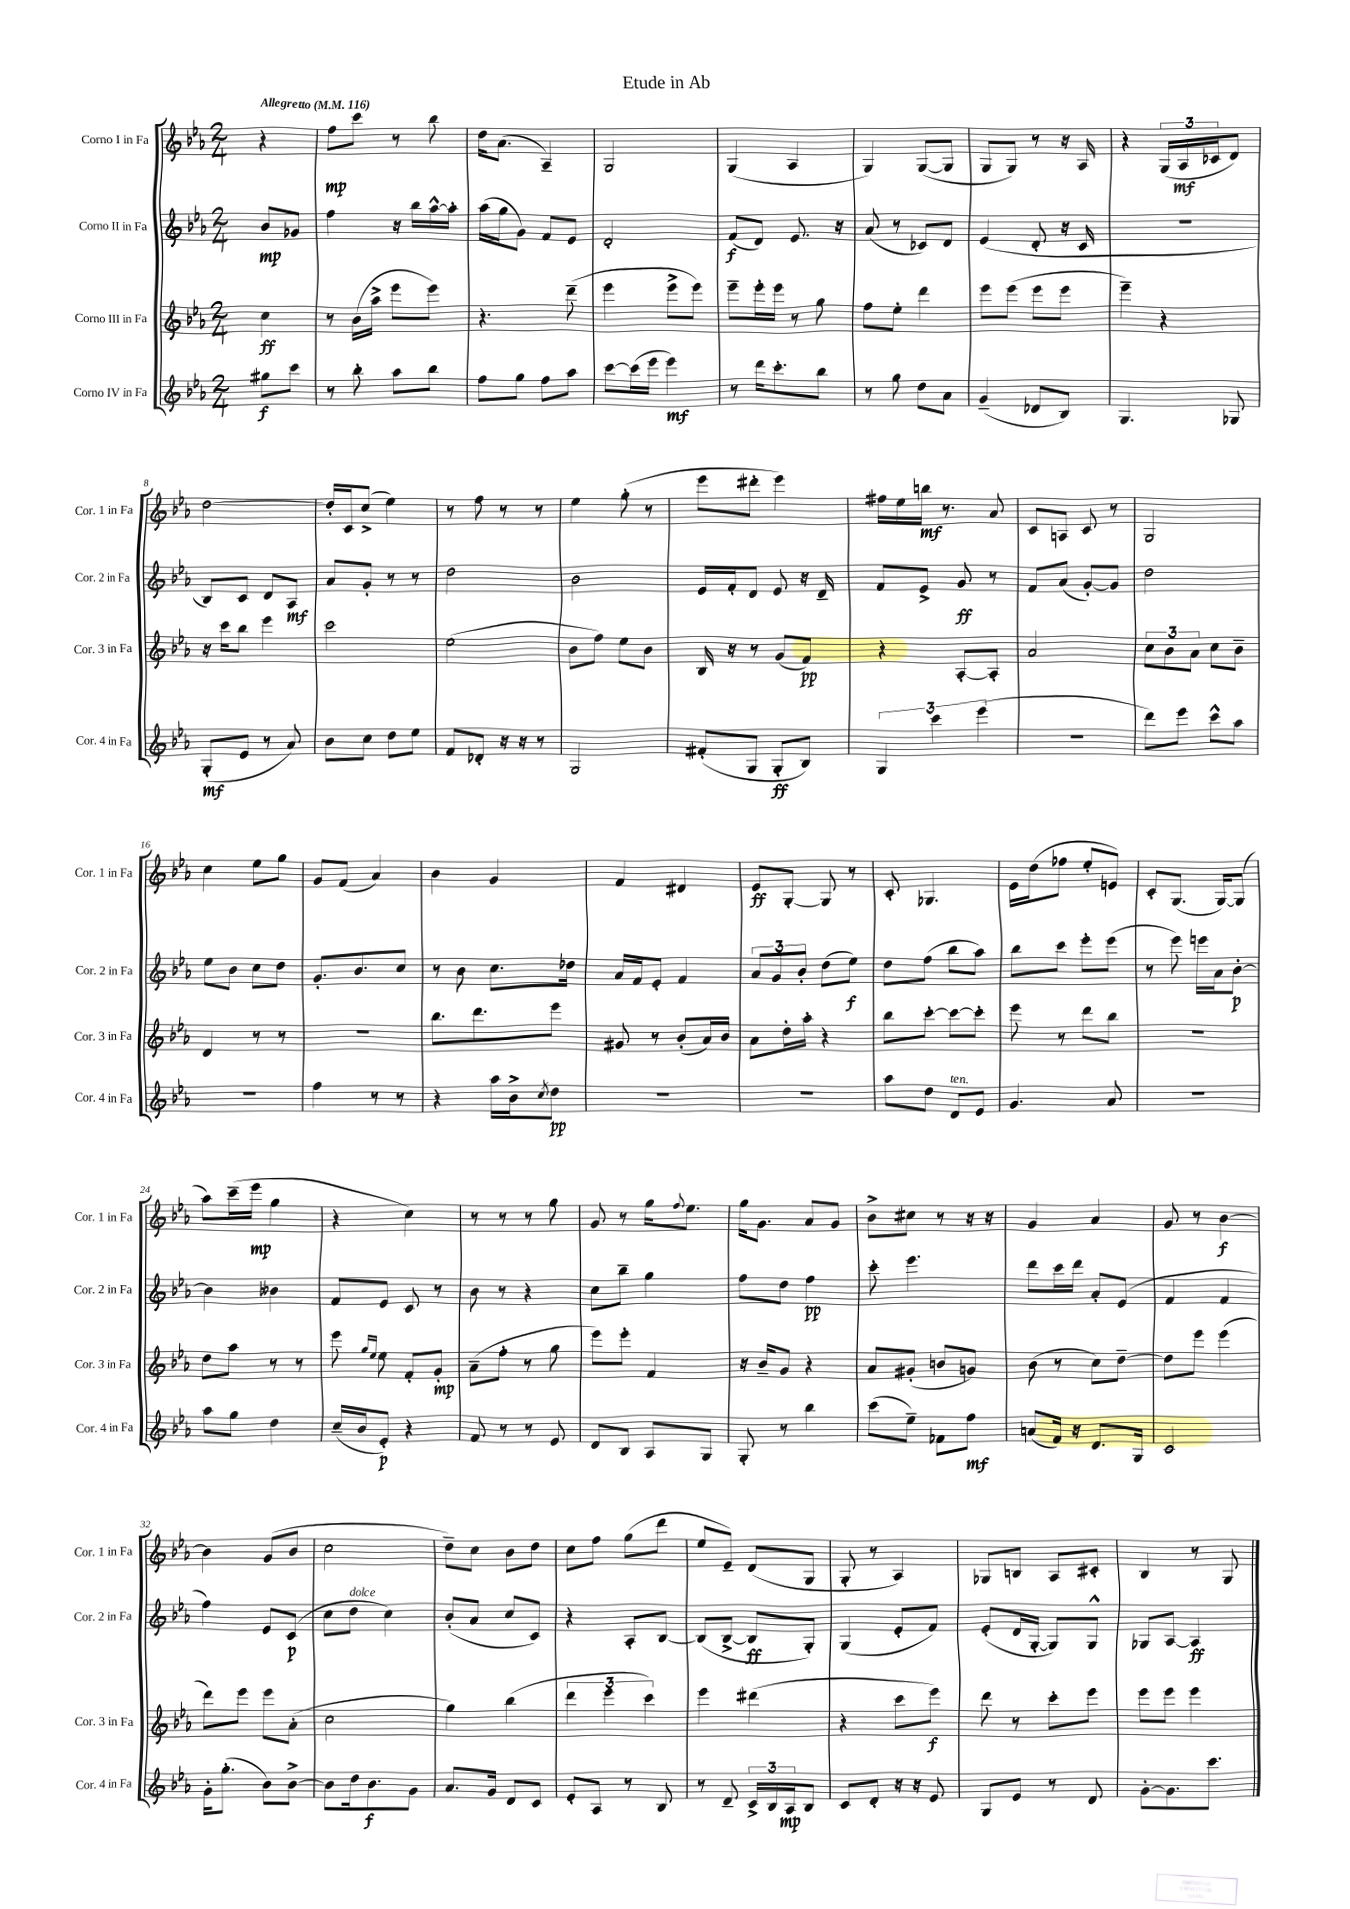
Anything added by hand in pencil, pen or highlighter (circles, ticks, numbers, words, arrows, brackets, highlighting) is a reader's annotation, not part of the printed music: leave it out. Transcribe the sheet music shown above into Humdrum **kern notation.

**kern	**dynam	**kern	**dynam	**kern	**dynam	**kern	**dynam
*part4	*part4	*part3	*part3	*part2	*part2	*part1	*part1
*staff4	*staff4	*staff3	*staff3	*staff2	*staff2	*staff1	*staff1
*I"Corno IV in Fa	*	*I"Corno III in Fa	*	*I"Corno II in Fa	*	*I"Corno I in Fa	*
*I'Cor. 4 in Fa	*	*I'Cor. 3 in Fa	*	*I'Cor. 2 in Fa	*	*I'Cor. 1 in Fa	*
*clefG2	*	*clefG2	*	*clefG2	*	*clefG2	*
*k[b-e-a-]	*	*k[b-e-a-]	*	*k[b-e-a-]	*	*k[b-e-a-]	*
*M2/4	*	*M2/4	*	*M2/4	*	*M2/4	*
*MM116	*	*MM116	*	*MM116	*	*MM116	*
=	=	=	=	=	=	=	=
!	!	!	!	!	!	!LO:TX:a:B:t=Allegretto	!
8gg#X\L	f	4cc\	ff	8b-/L	mp	4r	.
8ccc\J	.	.	.	8g-X/J	.	.	.
=1	=1	=1	=1	=1	=1	=1	=1
8r	.	8r	.	4ff\	.	8ff\L	mp
8bb-'\	.	(16b-\LL	.	.	.	8ccc\J	.
.	.	16aa-^\JJ	.	.	.	.	.
8aa-\L	.	8eee-\L	.	16r	.	8r	.
.	.	.	.	16bb-\LL	.	.	.
8bb-\J	.	8eee-\J)	.	[16aa-^^\	.	8bb-\	.
.	.	.	.	16aa-'\JJ]	.	.	.
=2	=2	=2	=2	=2	=2	=2	=2
8ff\L	.	4.r	.	(16aa-\LL	.	16dd\KL	.
.	.	.	.	16gg\J	.	(8.a-\J	.
8gg\J	.	.	.	8g\J)	.	.	.
8ff\L	.	.	.	8f/L	.	4A-~/)	.
8aa-\J	.	(8ddd~\	.	8e-/J	.	.	.
=3	=3	=3	=3	=3	=3	=3	=3
[8ccc\L	.	4eee-\	.	2d'/	.	2G/	.
(16ccc\L]	.	.	.	.	.	.	.
16eee-\JJ	.	.	.	.	.	.	.
4eee-\)	mf	8eee-^\L	.	.	.	.	.
.	.	8eee-\J)	.	.	.	.	.
=4	=4	=4	=4	=4	=4	=4	=4
8r	.	8eee-~\L	.	(8f/L	f	(4G/	.
16ddd\KL	.	16eee-'\L	.	8d/J)	.	.	.
8.ccc'\	.	16eee-\JJ	.	.	.	.	.
.	.	8r	.	8.e-/	.	4A-/	.
8bb-\J	.	8gg\	.	.	.	.	.
.	.	.	.	16r	.	.	.
=5	=5	=5	=5	=5	=5	=5	=5
8r	.	8ff\L	.	(8a-/	.	4G/)	.
8gg\	.	8ee-'\J	.	8r	.	.	.
8dd\L	.	4ddd\	.	8c-X/L)	.	([8G/L	.
8a-\J	.	.	.	8d/J	.	8G/J]	.
=6	=6	=6	=6	=6	=6	=6	=6
(4g~/	.	8eee-\L	.	(4e-/	.	8G/L	.
.	.	(8eee-\J	.	.	.	8G/J)	.
8d-X/L	.	8eee-\L	.	8d'/	.	8r	.
8B-/J)	.	8eee-\J	.	16r	.	16r	.
.	.	.	.	16c/	.	16A-/	.
=7	=7	=7	=7	=7	=7	=7	=7
4.G/	.	4eee-~\)	.	2r	.	4r	.
.	.	4r	.	.	.	(24G/LL	.
.	.	.	.	.	.	24A-/	mf
.	.	.	.	.	.	24c-X/J	.
8G-X/	.	.	.	.	.	8d/J)	.
!!LO:LB:g=z
=8	=8	=8	=8	=8	=8	=8	=8
(8G'/L	mf	16r	.	8B-/L)	.	[2dd\	.
.	.	16ccc\KL	.	.	.	.	.
8e-/J	.	8bb-\J	.	8c/J	.	.	.
8r	.	4eee-\	.	8d/L	.	.	.
8a-/)	.	.	.	8A-/J	mf	.	.
=9	=9	=9	=9	=9	=9	=9	=9
8b-\L	.	2ccc\	.	8a-/L	.	16dd'/LL]	.
.	.	.	.	.	.	16c/J	.
8cc\J	.	.	.	8g'/J	.	(8cc^/J	.
8dd\L	.	.	.	8r	.	4ee-\)	.
8ee-\J	.	.	.	8r	.	.	.
=10	=10	=10	=10	=10	=10	=10	=10
8f/L	.	(2ee-\	.	2dd\	.	8r	.
8d-X'/J	.	.	.	.	.	8ff\	.
16r	.	.	.	.	.	8r	.
16r	.	.	.	.	.	.	.
8r	.	.	.	.	.	8r	.
=11	=11	=11	=11	=11	=11	=11	=11
2G/	.	8b-\L	.	2b-\	.	4ee-\	.
.	.	8ff\J)	.	.	.	.	.
.	.	8ee-\L	.	.	.	(8gg'\	.
.	.	8b-\J	.	.	.	8r	.
=12	=12	=12	=12	=12	=12	=12	=12
(8f#X'/L	.	16B-/	.	16e-/LL	.	8eee-\L	.
.	.	16r	.	16f'/J	.	.	.
8G/J	.	8r	.	8d/J	.	8ddd#X'\J	.
8G'/L	ff	(8g/L	.	8e-/	.	4eee-\)	.
8B-/J)	.	8f/J)	pp	16r	.	.	.
.	.	.	.	16d~/	.	.	.
=13	=13	=13	=13	=13	=13	=13	=13
6G/	.	4r	.	8f/L	.	16ff#X\LL	.
.	.	.	.	.	.	16ee-\	.
.	.	.	.	8e-^/J	.	16bbn\JJ	mf
6ccc\	.	.	.	.	.	.	.
.	.	.	.	.	.	8.r	.
.	.	[8A-'/L	.	8g/	ff	.	.
(6eee-\	.	.	.	.	.	.	.
.	.	8A-'/J]	.	8r	.	8a-/	.
=14	=14	=14	=14	=14	=14	=14	=14
2r	.	2a-/	.	8f/L	.	8c/L	.
.	.	.	.	(8a-/J	.	8An/J	.
.	.	.	.	[8g'/L)	.	8c/	.
.	.	.	.	8g/J]	.	8r	.
=15	=15	=15	=15	=15	=15	=15	=15
8ddd\L)	.	12cc\L	.	2dd\	.	2G/	.
.	.	12b-\	.	.	.	.	.
8eee-\J	.	.	.	.	.	.	.
.	.	12a-\J	.	.	.	.	.
8ccc^^\L	.	8cc\L	.	.	.	.	.
8aa-\J	.	8b-~\J	.	.	.	.	.
!!LO:LB:g=z
=16	=16	=16	=16	=16	=16	=16	=16
2r	.	4d/	.	8ee-\L	.	4cc\	.
.	.	.	.	8b-\J	.	.	.
.	.	8r	.	8cc\L	.	8ee-\L	.
.	.	8r	.	8dd\J	.	8gg\J	.
=17	=17	=17	=17	=17	=17	=17	=17
4ff\	.	2r	.	8.g'/L	.	8g/L	.
.	.	.	.	.	.	(8f/J	.
.	.	.	.	8.b-/	.	.	.
8r	.	.	.	.	.	4a-/)	.
8r	.	.	.	8cc/J	.	.	.
=18	=18	=18	=18	=18	=18	=18	=18
4r	.	8.bb-\L	.	8r	.	4b-\	.
.	.	.	.	8b-\	.	.	.
.	.	8.ddd\	.	.	.	.	.
16aa-\LL	.	.	.	8.cc\L	.	4g/	.
16b-^\J	.	.	.	.	.	.	.
8qcc/	.	.	.	.	.	.	.
8dd\J	pp	8eee-\J	.	.	.	.	.
.	.	.	.	16dd-X\Jk	.	.	.
=19	=19	=19	=19	=19	=19	=19	=19
2r	.	8g#X/	.	16a-/LL	.	4f/	.
.	.	.	.	16f/J	.	.	.
.	.	8r	.	8e-'/J	.	.	.
.	.	(8b-'/L	.	4f/	.	4d#X/	.
.	.	16a-/L)	.	.	.	.	.
.	.	16b-/JJ	.	.	.	.	.
=20	=20	=20	=20	=20	=20	=20	=20
2r	.	8a-\L	.	12a-/L	.	8e-/L	ff
.	.	.	.	12g/	.	.	.
.	.	16dd'\L	.	.	.	[8G'/J	.
.	.	.	.	12b-'/J	.	.	.
.	.	16aa-'\JJ	.	.	.	.	.
.	.	4r	.	(8dd\L	.	8G/]	.
.	.	.	.	8ee-\J)	f	8r	.
=21	=21	=21	=21	=21	=21	=21	=21
8aa-\L	.	8bb-\L	.	8dd\L	.	8c'/	.
8dd\J	.	[8ccc'\J	.	(8ff\J	.	4.G-X/	.
!LO:TX:a:i:t=ten.	!	!	!	!	!	!	!
8d/L	.	8ccc\L_	.	8bb-\L	.	.	.
8e-/J	.	8ccc'\J]	.	8aa-\J)	.	.	.
=22	=22	=22	=22	=22	=22	=22	=22
4.g/	.	8eee-\	.	8bb-\L	.	16e-\LL	.
.	.	.	.	.	.	(16dd\J	.
.	.	8r	.	8ccc\J	.	8ff-X\J	.
.	.	8ddd\L	.	8eee-'\L	.	8ee-'/L	.
8a-/	.	8bb-\J	.	(8eee-\J	.	8en/J)	.
=23	=23	=23	=23	=23	=23	=23	=23
2r	.	2r	.	8r	.	8c'/L	.
.	.	.	.	8eee-\)	.	(8.G/J	.
.	.	.	.	16eeen\LL	.	.	.
.	.	.	.	16a-\J	.	[16G/KL)	.
.	.	.	.	[8b-'\J	p	(8G/J]	.
!!LO:LB:g=z
=24	=24	=24	=24	=24	=24	=24	=24
8aa-\L	.	8dd\L	.	4b-\]	.	8aa-\L)	.
8gg\J	.	8aa-\J	.	.	.	(16ccc~\L	.
.	.	.	.	.	.	16eee-\JJ	mp
4dd\	.	8r	.	4b--X\	.	4gg\	.
.	.	8r	.	.	.	.	.
=25	=25	=25	=25	=25	=25	=25	=25
(16cc~/LL	.	8eee-\	.	8f/L	.	4r	.
16b-/J	.	.	.	.	.	.	.
.	.	16qqgg/LL	.	.	.	.	.
.	.	16qqee-/JJ	.	.	.	.	.
8e-'/J)	p	8ee-\	.	8e-/J	.	.	.
4r	.	8f'/L	.	8c/	.	4cc\)	.
.	.	8g'/J	mp	8r	.	.	.
=26	=26	=26	=26	=26	=26	=26	=26
8f/	.	(8a-~\L	.	8b-\	.	8r	.
8r	.	8ff'\J	.	8r	.	8r	.
8r	.	8r	.	4r	.	8r	.
8e-/	.	8gg\	.	.	.	8gg\	.
=27	=27	=27	=27	=27	=27	=27	=27
8d/L	.	8eee-\L)	.	8cc\L	.	8g/	.
8B-/J	.	8eee-'\J	.	8bb-~\J	.	8r	.
8A-/L	.	4f/	.	4gg\	.	16gg\KL	.
.	.	.	.	.	.	8qqff/	.
.	.	.	.	.	.	8.ee-\J	.
8G/J	.	.	.	.	.	.	.
=28	=28	=28	=28	=28	=28	=28	=28
8G'/	.	16r	.	8ff\L	.	16gg\KL	.
.	.	16b-~/KL	.	.	.	8.g\J	.
8r	.	8g/J	.	8dd\J	.	.	.
4bb-\	.	4r	.	4ff\	pp	8a-/L	.
.	.	.	.	.	.	8g/J	.
=29	=29	=29	=29	=29	=29	=29	=29
(8ccc\L	.	8a-/L	.	8ccc'\	.	8b-^\L	.
8ee-~\J)	.	(8g#X'/J	.	4.eee-\	.	8cc#X\J	.
8f-X\L	.	8bn/L	.	.	.	8r	.
8ff\J	mf	8gn/J)	.	.	.	16r	.
.	.	.	.	.	.	16r	.
=30	=30	=30	=30	=30	=30	=30	=30
(8an/L	.	(8b-\	.	8ddd\L	.	4g/	.
16f/Jk)	.	8r	.	16ccc\L	.	.	.
16r	.	.	.	16ddd\JJ	.	.	.
8.d/L	.	8cc\L)	.	8a-'/L	.	4a-/	.
.	.	[8dd~\J	.	(8e-/J	.	.	.
16G/Jk	.	.	.	.	.	.	.
=31	=31	=31	=31	=31	=31	=31	=31
2c/	.	8dd\L]	.	4f/	.	8g/	.
.	.	8eee-\J	.	.	.	8r	.
.	.	(4eee-\	.	4f/	.	[4b-\	f
!!LO:LB:g=z
=32	=32	=32	=32	=32	=32	=32	=32
16g'\KL	.	8ddd\L)	.	4ff\)	.	4b-\]	.
(8.gg'\J	.	.	.	.	.	.	.
.	.	8eee-\J	.	.	.	.	.
8b-\L)	.	8eee-\L	.	8e-/L	.	(8g/L	.
[8b-^\J	.	(8a-'\J	.	(8c/J	p	8b-/J	.
=33	=33	=33	=33	=33	=33	=33	=33
8b-\L]	.	2cc\	.	8cc\L	.	2cc\	.
!	!	!	!	!LO:TX:a:i:t=dolce	!	!	!
16dd\k	.	.	.	8dd\J	.	.	.
8.b-\	f	.	.	.	.	.	.
.	.	.	.	4cc\)	.	.	.
8g\J	.	.	.	.	.	.	.
=34	=34	=34	=34	=34	=34	=34	=34
8.a-/L	.	4gg\)	.	(8b-'/L	.	8dd~\L)	.
.	.	.	.	8a-/J	.	8cc\J	.
16g/Jk	.	.	.	.	.	.	.
8d/L	.	(4bb-\	.	8cc/L	.	8b-\L	.
8c/J	.	.	.	8c/J)	.	8dd\J	.
=35	=35	=35	=35	=35	=35	=35	=35
8e-'/L	.	6ddd\	.	4r	.	8cc\L	.
8A-/J	.	.	.	.	.	8ff\J	.
.	.	6eee-\	.	.	.	.	.
8r	.	.	.	8A-'/L	.	(8gg\L	.
.	.	6ccc\)	.	.	.	.	.
8B-/	.	.	.	[8B-/J	.	8ddd\J	.
=36	=36	=36	=36	=36	=36	=36	=36
8r	.	4eee-\	.	(8B-/L]	.	8ee-/L	.
8d~/	.	.	.	[8B-^/J	.	8e-~/J)	.
24c^/LL	.	(4ddd#X\	.	8B-/L]	ff	(8d/L	.
24B-/	.	.	.	.	.	.	.
24A-/J	mp	.	.	.	.	.	.
8B-/J	.	.	.	8G'/J)	.	8G/J	.
=37	=37	=37	=37	=37	=37	=37	=37
8c/L	.	4r	.	(4G/	.	8G'/	.
8d'/J	.	.	.	.	.	8r	.
16r	.	8ccc\L	.	8e-'/L	.	4A-/)	.
16r	.	.	.	.	.	.	.
8e-/	.	8eee-\J)	f	8f/J)	.	.	.
=38	=38	=38	=38	=38	=38	=38	=38
8G/L	.	8ddd\	.	(8e-'/L	.	8G-X/L	.
8e-/J	.	8r	.	16d/L	.	8Bn/J	.
.	.	.	.	[16G'/JJ	.	.	.
8r	.	8ccc'\L	.	8G/L])	.	8A-/L	.
8d/	.	8eee-\J	.	8G^^/J	.	8c#X'/J	.
=39	=39	=39	=39	=39	=39	=39	=39
[8g'\L	.	8eee-\L	.	8G-X/L	.	4B-/	.
8.g\]	.	8eee-\J	.	[8A-/J	.	.	.
.	.	4eee-\	.	4A-/]	ff	8r	.
8.ccc\J	.	.	.	.	.	.	.
.	.	.	.	.	.	8G/	.
==	==	==	==	==	==	==	==
*-	*-	*-	*-	*-	*-	*-	*-
